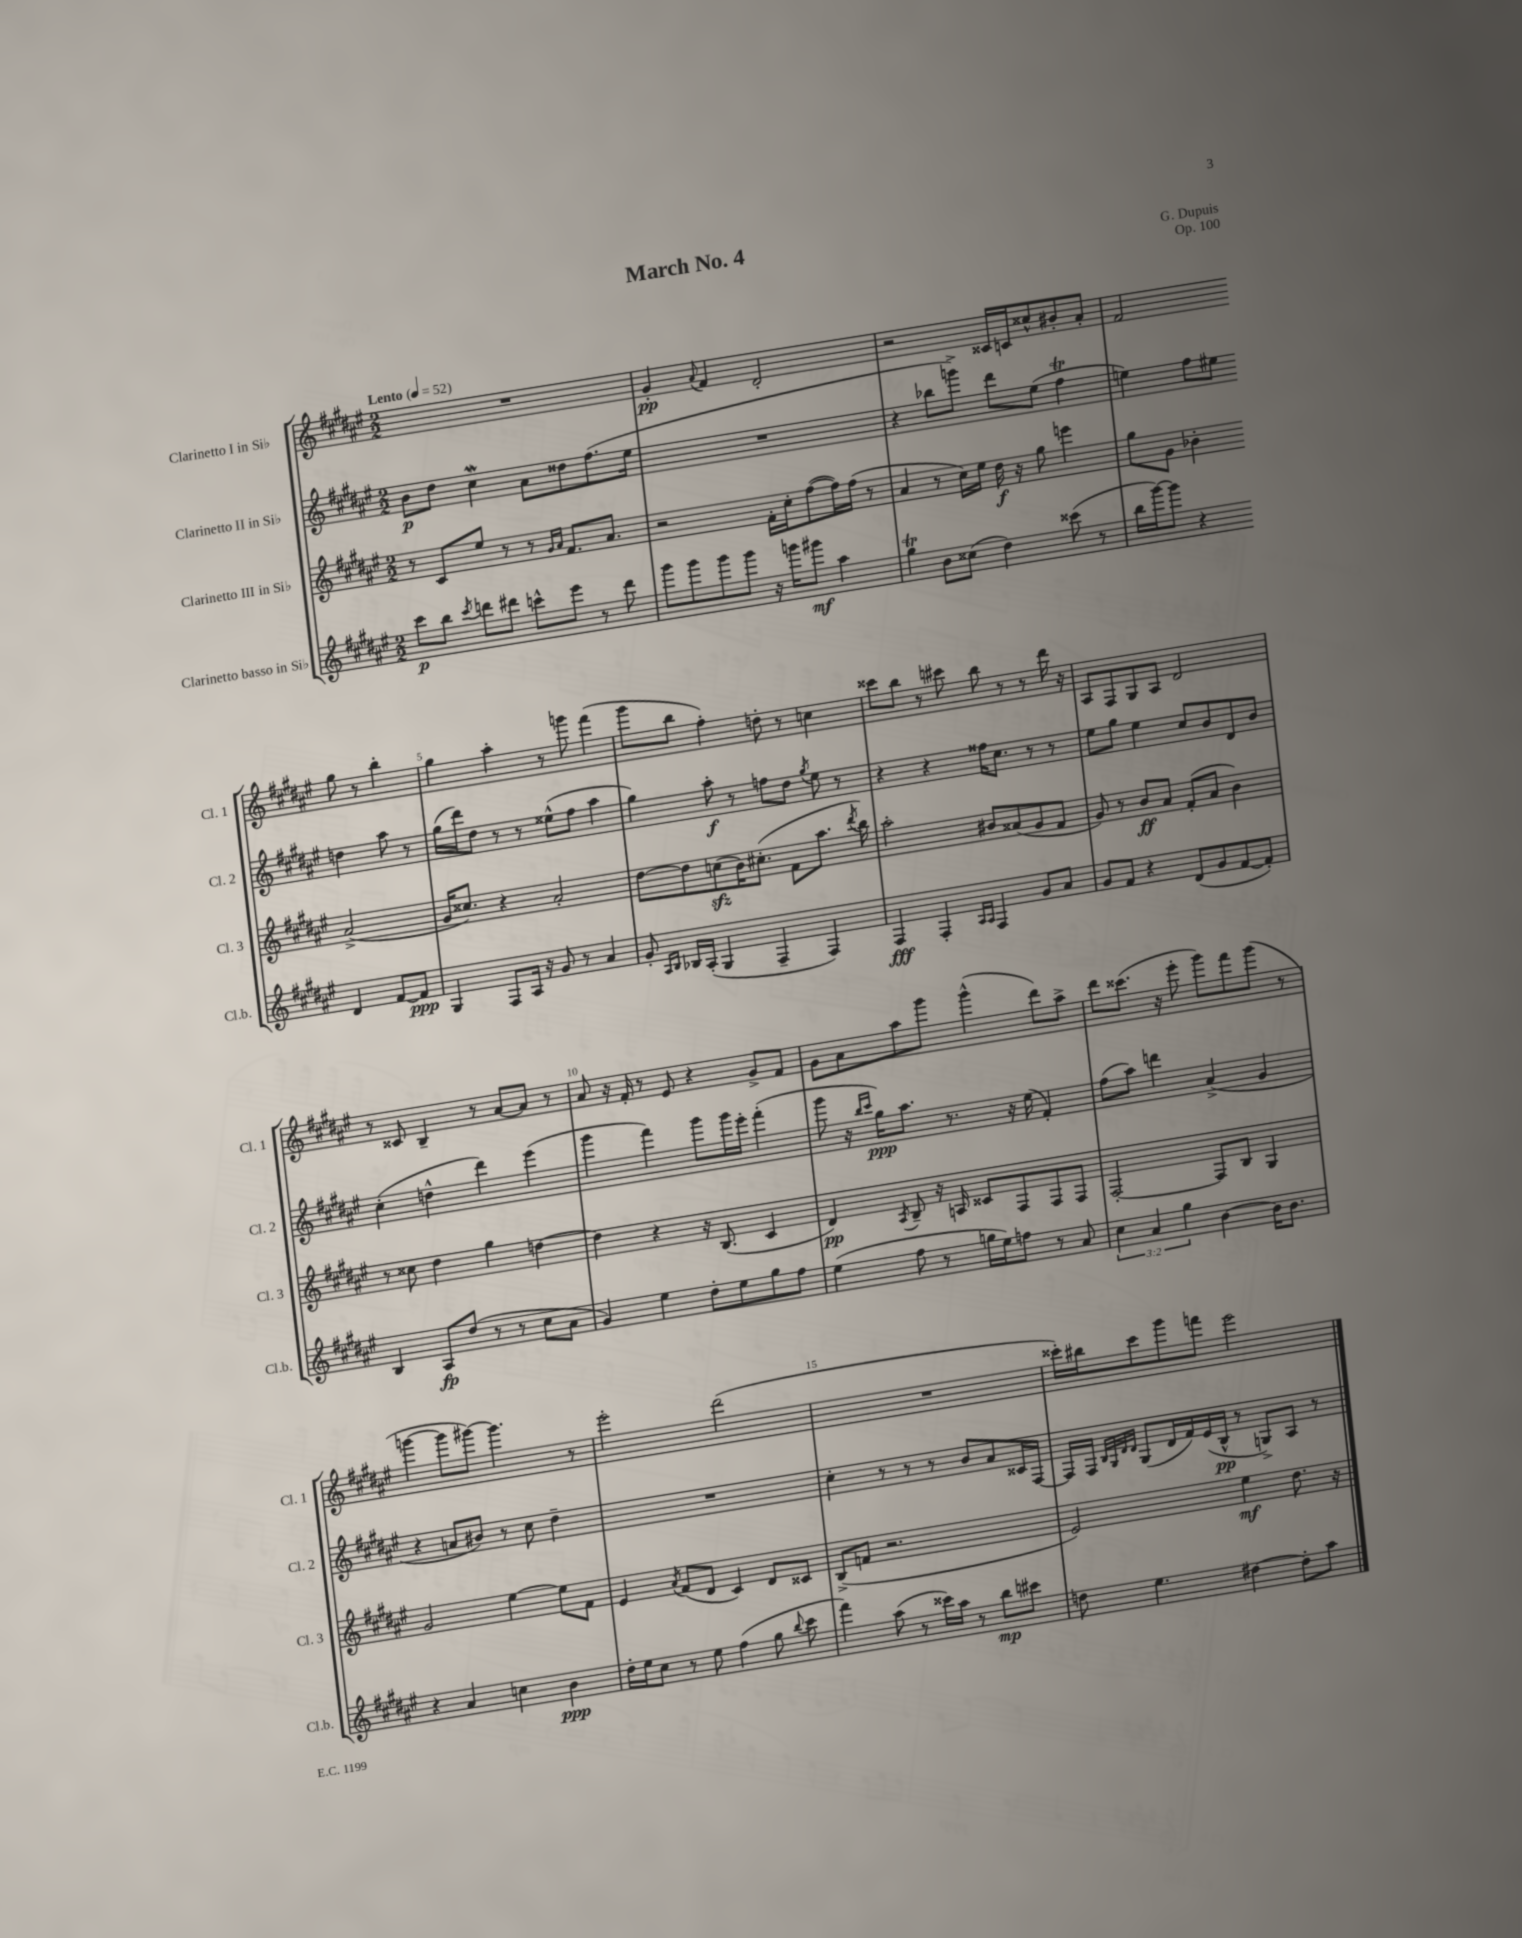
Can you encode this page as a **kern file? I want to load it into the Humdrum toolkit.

**kern	**kern	**kern	**kern
*staff4	*staff3	*staff2	*staff1
*clefG2	*clefG2	*clefG2	*clefG2
*k[f#c#g#d#a#e#]	*k[f#c#g#d#a#e#]	*k[f#c#g#d#a#e#]	*k[f#c#g#d#a#e#]
*M2/2	*M2/2	*M2/2	*M2/2
*MM52	*MM52	*MM52	*MM52
8ccc#\L	8r	8b\L	1r
8bb\J	8c#/L	8dd#\J	.
8qccc#/	.	.	.
8ddd\L	8ee#/J	4cc#\	.
8ddd#\J	8r	.	.
8ccc^^\L	8r	8a#\L	.
.	16qqg#/LL	.	.
.	16qqa#/JJ	.	.
8eee#\J	8.f#/L	8dd##\	.
8r	.	(8.ff#\	.
.	8.a#/J	.	.
8ddd#\	.	.	.
.	.	16ee#\Jk	.
=	=	=	=
8ggg#\L	2r	1r	4g#'/
8ggg#\	.	.	.
.	.	.	8qqa#/
8ggg#\	.	.	4f#/
8ggg#\J	.	.	.
16r	16f#'\LL	.	2d#'/
16ggg\LK	16cc#'\J	.	.
8ggg#\J	([8ff#\	.	.
4aa#\	16ff#\]L)	.	.
.	(16ff#\JJ	.	.
.	8r	.	.
=	=	=	=
4gg#\	4a#/	4r	2r
8b\L	8r	8bb-\L	.
(8cc##\J	16cc#\LL)	8ggg^\J)	.
.	16ee#\JJ	.	.
4dd#\)	16dd#\	8ddd#\L	16c##/LL
.	16r	.	16c/J
.	8gg#\	(8ee#\J	8cc##^^/
(8ccc##\	4eee\	4ff#\	8b#'/
8r	.	.	8a#'/J
=	=	=	=
16bb\LL	8gg#\L	4ee\)	2f#/
[16ggg#\J)	.	.	.
8ggg#\]J	8g#\J	.	.
4r	4b-'\	8ff#\L	.
.	.	8ee#\J	.
4d#/	(2a#^/	4dd\	8gg#\
.	.	.	8r
[8f#/L	.	8aa#\	4bb'\
8f#/]J	.	8r	.
=	=	=	=
4G#/	16g#/LK	(16gg#\LL	4gg#\
.	8.cc##/J)	16ddd#\J)	.
.	.	8dd#\J	.
8F#/L	4r	8r	4aa#'\
16A#/Jk	.	8r	.
16r	.	.	.
8g#/	2a#'/	(8ee##^^\L	8r
8r	.	8ff#\J	8ggg\
4a#/	.	4aa#\	(4fff#\
=	=	=	=
8g#'/	[8dd#\L	4gg#\)	8ggg#\L
16qqA#/LL	.	.	.
16qqB/JJ	.	.	.
16B-/LL	8dd#\]	.	8bb\J
(16A#'/JJ	.	.	.
4G#/	(8cc\	8aa#'\	4ff#'\)
.	16b\K)	8r	.
.	(8.cc#'\J	.	.
4F#~/	.	8ff\L	8dd'\
.	8f#\L	8dd#\J	8r
.	.	8qgg#/	.
4F#/)	8.aa#\J	8ee#\	4cc\
.	.	8r	.
.	8qddd#/	.	.
.	16bb\)	.	.
=	=	=	=
4F#/	2aa#'\	4r	8ccc##\L
.	.	.	8bb\J
4F#'/	.	4r	8r
.	.	.	8ccc#\
16qqA#/LL	.	.	.
16qqA#/JJ	.	.	.
4F#/	8b#/L	16ff##\LK	8bb\
.	.	8.cc#\J	.
.	(8a##/	.	8r
8g#/L	8g#/	8r	8r
8a#/J	8f#/J	8r	16ddd#\
.	.	.	16r
=	=	=	=
8g#/L	8g#/)	8ee#\L	8A#/L
8f#/J	8r	8gg#\J	8F#/
4r	8b/L	4ee#\	8G#/
.	8a#/J	.	8A#/J
(8d#/L	(8f#'/L	8cc#/L	2d#/
8g#/	8a#/J	8b/	.
[8f#/	4b\)	8d#/	.
8f#'/]J)	.	8b/J	.
=	=	=	=
4B/	8r	(4cc#'\	8r
.	8cc##\	.	8c##/
8A#/L	4dd#\	4dd^^\	4B~/
(8dd#/J	.	.	.
8r	4gg#\	4ddd#\)	8r
8r	.	.	[8a#/L
8cc#\L	[4dd\	(4eee#\	8a#/]J
8a#\J	.	.	8r
=	=	=	=
4g#/)	4dd\]	4ggg#\	8a#/
.	.	.	16r
.	.	.	16f#'/
4ee#\	4r	4fff#\)	8r
.	.	.	8e#/
8dd#'\L	16r	8ggg#\L	4r
.	(8.B/	.	.
8ee#\	.	16ggg#\L	.
.	.	16eee#'\JJ	.
8gg#\	4c#/	(4fff#'\	8g#^/L
8ff#\J	.	.	8f#/J
=	=	=	=
(4ee#\	4d#/)	8ggg#\	8g#\L
.	.	16r	8a#\
.	.	16qqbb/LL	.
.	.	16qqccc#/JJ	.
.	.	16gg#\LK)	.
.	8qA#/	.	.
8ff#\	8B~/	8.aa#\J	8aa#\
8r	16r	.	8ggg#\J
.	16A/	8.r	.
16gg\LL	8c##/L	.	(4ggg#^^\
16ee#\J)	.	.	.
8ff\J	8F#/	16r	.
.	.	(16ee#\	.
8r	8F#/	4f#'/)	8ddd#\L)
8a#/	8F#/J	.	8aa#^\J
=	=	=	=
6cc#\	[2F#'/	(8ff#\L	8ddd#\L
.	.	8aa#\J)	(8.ccc##\J
6a#/	.	.	.
.	.	4ddd\	.
.	.	.	16r
6gg#\	.	.	.
.	.	.	8eee#'\
[4b\	8F#/]L	(4a#^/	8ggg#\L)
.	8B/J	.	8fff#\
16b\]LK	4G#/	4g#/	(8ggg#\J
8.b\J	.	.	.
.	.	.	8r
=	=	=	=
4r	2g#/	4r	[4ggg\
4a#/	.	8a/L	8ggg\]L
.	.	8b#/J)	[8ggg#\J)
4cc\	[4ee#\	8r	4.ggg#\]
.	.	8cc#\	.
4b\	8ee#\]L	4dd#~\	.
.	8f#\J	.	8r
=	=	=	=
16dd#'\LL	4e#/	1r	2eee#'\
16ee#\J	.	.	.
8cc#\J	.	.	.
.	8qa#/	.	.
8r	(8f#/L	.	.
8ee#\	8d#/J	.	.
(4ff#\	4c#/)	.	(2ddd#\
8gg#\	8d#/L	.	.
8qqbb/	.	.	.
8ccc#\	8c##/J	.	.
=	=	=	=
4fff#\)	(8B^/L	4cc#'\	1r
.	8f/J	.	.
(8aa#\	2.r	8r	.
8r	.	8r	.
16ccc##\LL)	.	8r	.
16aa#\JJ	.	.	.
8r	.	8b/L	.
8bb\L	.	8a#/	.
8ccc#\J	.	16c##/L	.
.	.	[16F#/JJ	.
=	=	=	=
8dd\	2e#/)	16F#/]LL	16ccc##'\LL)
.	.	16F#/JJ	16bb#\J
.	.	32qqB/LLL	.
.	.	32qqG#/	.
.	.	32qqd#/	.
.	.	32qqd#/JJJ	.
4.ee#\	.	(8G#/L	8ccc##\
.	.	16d#/L	8ggg#\
.	.	16f#/)	.
.	.	(16e#/	8fff\J
.	.	16B^^/JJ	.
[4dd#\	4ee#\	8r	2eee#\
.	.	8G^/L)	.
8dd#'\]L	8.dd#\	8A#/J	.
8aa#\J	.	8r	.
.	16r	.	.
==	==	==	==
*-	*-	*-	*-
